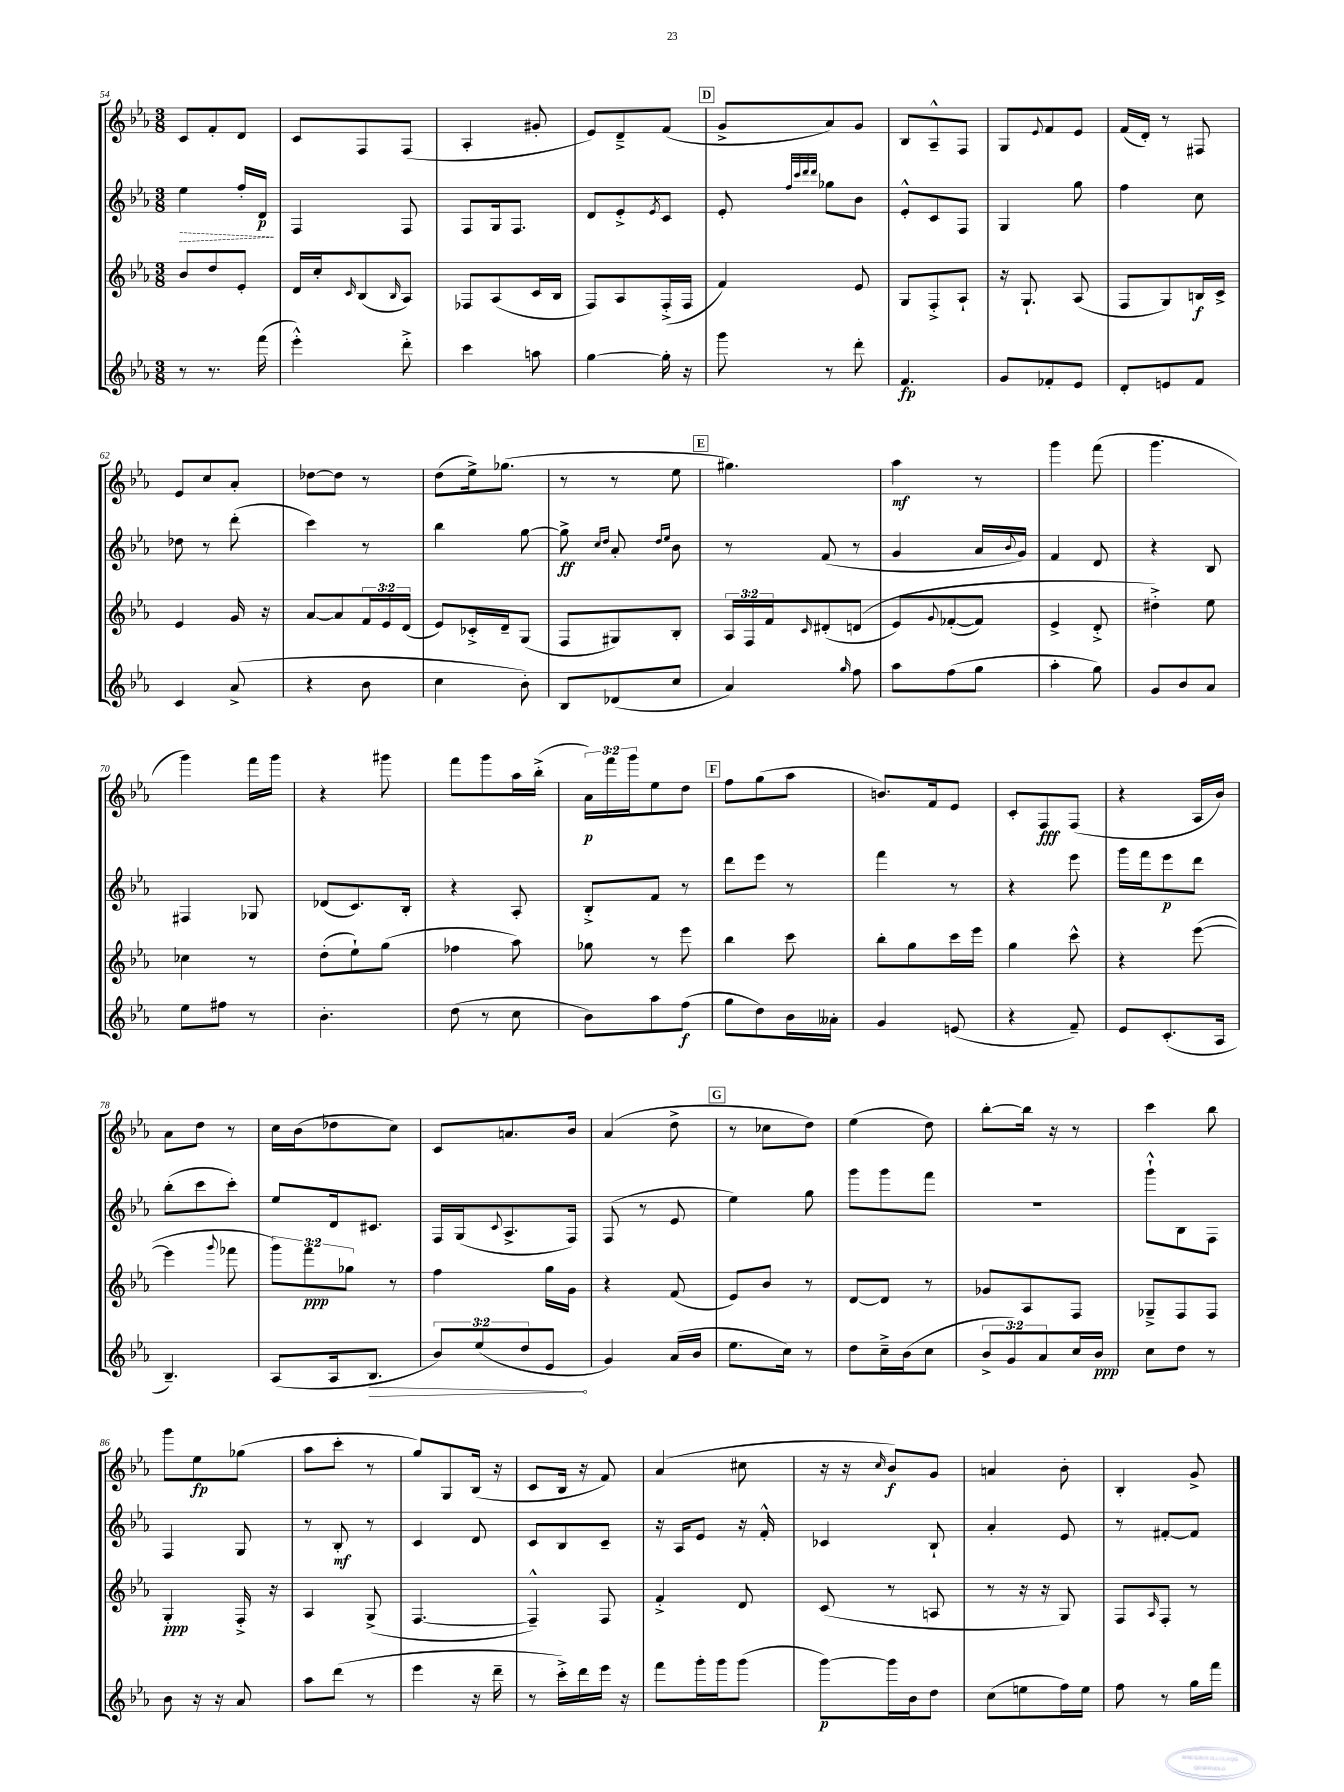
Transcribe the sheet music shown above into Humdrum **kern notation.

**kern	**kern	**kern	**kern
*staff4	*staff3	*staff2	*staff1
*clefG2	*clefG2	*clefG2	*clefG2
*k[b-e-a-]	*k[b-e-a-]	*k[b-e-a-]	*k[b-e-a-]
*M3/8	*M3/8	*M3/8	*M3/8
8r	8b-/L	4ee-\	8c/L
8.r	8dd/	.	8f'/
.	8e-'/J	16ff'/LL	8d/J
(16fff\	.	16d/JJ	.
=	=	=	=
4eee-'^^\)	16d/LL	4F/	8c/L
.	16cc'/J	.	.
.	16qqc/	.	.
.	(8B-/	.	8F/
.	16qqB-/	.	.
8ddd'^\	8A-/J)	8F/	(8F/J
=	=	=	=
4ccc\	8F-/L	8F/L	4A-'/
.	(8A-/	16G/k	.
.	.	8.F/J	.
8aa\	16c/L	.	8g#'/
.	16B-/JJ	.	.
=	=	=	=
[4gg\	8F/L)	8d/L	8e-/L)
.	8A-/	8e-'^/	8d~^/
.	.	8qe-/	.
16gg'\]	(16F'^/L	8c/J	(8f/J
16r	16F/JJ	.	.
=	=	=	=
8ggg\	4f/)	8e-'/	8g^/L
.	.	32qqff/LLL	.
.	.	32qqccc/	.
.	.	32qqddd/	.
.	.	32qqddd/JJJ	.
8r	.	8gg-\L	8a-/)
8ddd'\	8e-/	8b-\J	8g/J
=	=	=	=
4.f/	8G/L	8e-'^^/L	8B-/L
.	8F'^/	8c/	8A-~^^/
.	8A-`/J	8F/J	8F/J
=	=	=	=
8g/L	16r	4G/	8G/L
.	8.G`/	.	.
.	.	.	8qqe-/
8f-'/	.	.	8f/
8e-/J	(8A-/	8gg\	8e-/J
=	=	=	=
8d'/L	8F/L	4ff\	(16f/LL
.	.	.	16d'/JJ)
8e/	8G/)	.	8r
8f/J	16B/L	8cc\	8F#/
.	16c^/JJ	.	.
=	=	=	=
4c/	4e-/	8dd-\	8e-/L
.	.	8r	8cc/
(8a-^/	16g/	(8ddd'\	8a-'/J
.	16r	.	.
=	=	=	=
4r	[8a-/L	4ccc\)	[8dd-\L
.	8a-/]	.	8dd-\]J
8b-\	24f/L	8r	8r
.	24e-/	.	.
.	(24d/JJ	.	.
=	=	=	=
4cc\	8e-/L)	4bb-\	(8dd\L
.	16c-'^/L	.	16ee-^\k)
.	16d~/J	.	(8.gg-\J
8b-'\)	(8G/J	[8gg\	.
=	=	=	=
8B-/L	8F/L	8gg^\]	8r
.	.	16qqcc/LL	.
.	.	16qqdd/JJ	.
(8d-/	8G#/)	8a-'/	8r
.	.	16qqdd/LL	.
.	.	16qqee-/JJ	.
8cc/J	8B-'/J	8b-\	8ee-\
=	=	=	=
4a-/)	24A-/LL	8r	4.gg#\)
.	24F/	.	.
.	24f/J	.	.
.	16qqc/	.	.
.	(8d#'/	(8f/	.
16qqgg/	.	.	.
8ff\	&(8d/J	8r	.
=	=	=	=
8aa-\L	8e-/L)	4g/	4aa-\
.	8qqg/	.	.
(8ff\	([8f-'/	.	.
8gg\J	8f-/]J)	16a-/LL	8r
.	.	8qqb-/	.
.	.	16g/JJ)	.
=	=	=	=
4aa-'\	4e-^/	4f/	4ggg\
8gg\)	8d'^/	8d/	(8fff\
=	=	=	=
8g/L	4dd#'^\&)	4r	4.ggg\
8b-/	.	.	.
8a-/J	8ee-\	8B-/	.
=	=	=	=
8ee-\L	4cc-\	4F#/	4ggg\)
8ff#\J	.	.	.
8r	8r	8G-/	16fff\LL
.	.	.	16ggg\JJ
=	=	=	=
4.b-'\	(8dd'\L	(8d-/L	4r
.	8ee-`\)	8.c/)	.
.	(8gg\J	.	8ggg#\
.	.	16B-'/Jk	.
=	=	=	=
(8dd\	4ff-\	4r	8fff\L
8r	.	.	8ggg\
8cc\	8aa-\)	8A-'/	16aa-\L
.	.	.	(16bb-'^\JJ
=	=	=	=
8b-\L)	8gg-\	8B-'^/L	24a-\LL)
.	.	.	24fff\
.	.	.	24ggg\J
8aa-\	8r	8f/J	8ee-\
(8ff\J	8eee-\	8r	8dd\J
=	=	=	=
8gg\L	4bb-\	8ddd\L	8ff\L
8dd\)	.	8eee-\J	(8gg\
16b-\L	8ccc\	8r	8aa-\J
16a--'\JJ	.	.	.
=	=	=	=
4g/	8bb-'\L	4fff\	8.b/L)
.	8gg\	.	.
.	.	.	16f/k
(8e/	16ccc\L	8r	8e-/J
.	16eee-\JJ	.	.
=	=	=	=
4r	4gg\	4r	8c'/L
.	.	.	8F/
8f~/)	8ccc^^\	8eee-\	(8F/J
=	=	=	=
8e-/L	4r	16ggg\LL	4r
.	.	16fff\J	.
(8.c'/	.	8eee-\	.
.	([8eee-\	8ddd\J	16A-/LL
16A-/Jk	.	.	16b-/JJ)
=	=	=	=
4.B-~/)	4eee-\]	(8bb-'\L	8a-\L
.	.	8ccc\	8dd\J
.	8qqggg/	.	.
.	8fff-\	8ccc'\J)	8r
=	=	=	=
(8A-/L	12ggg\L)	8ee-/L	16cc\LL
.	.	.	(16b-\J
.	12fff\	.	.
16A-/k	.	16d/k	8dd-\
.	12gg-\J	.	.
8.B-/J	.	8.c#/J	.
.	8r	.	8cc\J)
=	=	=	=
12b-/L)	4ff\	16F/LL	8c/L
.	.	(16G/J	.
(12ee-/	.	.	.
.	.	8qqc/	.
.	.	8.A-^/	8.a/
12dd/	.	.	.
8e-/J	16gg\LL	.	.
.	16g\JJ	16F/Jk)	16b-/Jk
=	=	=	=
4g/)	4r	(8F/	(4a-/
.	.	8r	.
(16a-/LL	(8f/	8e-/	8dd^\
16b-/JJ	.	.	.
=	=	=	=
8.ee-\L	8e-/L)	4ee-\)	8r
.	8b-/J	.	8cc-\L
16cc\Jk)	.	.	.
8r	8r	8gg\	8dd\J)
=	=	=	=
8dd\L	[8d/L	8ggg\L	(4ee-\
16cc~^\L	8d/]J	8ggg\	.
(16b-\J	.	.	.
8cc\J	8r	8fff\J	8dd\)
=	=	=	=
12b-^/L	8g-/L	4.r	[8bb-'\L
12g/)	.	.	.
.	8A-/	.	16bb-\]Jk
12a-/	.	.	.
.	.	.	16r
16cc/L	8F/J	.	8r
16b-/JJ	.	.	.
=	=	=	=
8cc\L	8G-~^/L	8ggg`^^\L	4ccc\
8dd\J	8F/	8B-\	.
8r	8F/J	8F\J	8bb-\
=	=	=	=
8b-\	4G'/	4F/	8ggg\L
16r	.	.	8ee-\
16r	.	.	.
8a-/	16F'^/	8G/	(8gg-\J
.	16r	.	.
=	=	=	=
8aa-\L	4A-/	8r	8aa-\L
(8ddd\J	.	8B-'/	8ccc'\J
8r	(8G^/	8r	8r
=	=	=	=
4eee-\	[4.F/	4c/	8gg/L)
.	.	.	8G/
16r	.	8d/	(16B-/Jk
16ddd~\	.	.	16r
=	=	=	=
8r	4F~^^/])	8c/L	8c/L
16ccc'^\LL)	.	8B-/	16B-/Jk
16ddd\	.	.	16r
16eee-\JJ	8F/	8c~/J	8f/)
16r	.	.	.
=	=	=	=
8fff\L	4f'^/	16r	(4a-/
.	.	16A-/LK	.
16ggg'\L	.	8e-/J	.
16ggg\J	.	.	.
(8ggg\J	8d/	16r	8cc#\
.	.	16f'^^/	.
=	=	=	=
[8ggg\L)	(8c/	4c-/	16r
.	.	.	16r
.	.	.	16qqcc/
16ggg\]L	8r	.	8b-/L)
16b-\J	.	.	.
8dd\J	8A/	8B-`/	8g/J
=	=	=	=
(8cc\L	8r	4a-'/	4a/
8ee\	16r	.	.
.	16r	.	.
16ff\L)	8G/)	8e-/	8b-'\
16ee\JJ	.	.	.
=	=	=	=
8ff\	8F/L	8r	4B-'/
.	16qqA-/	.	.
8r	8F'/J	[8f#'/L	.
16gg\LL	8r	8f#/]J	8g^/
16fff\JJ	.	.	.
==	==	==	==
*-	*-	*-	*-
